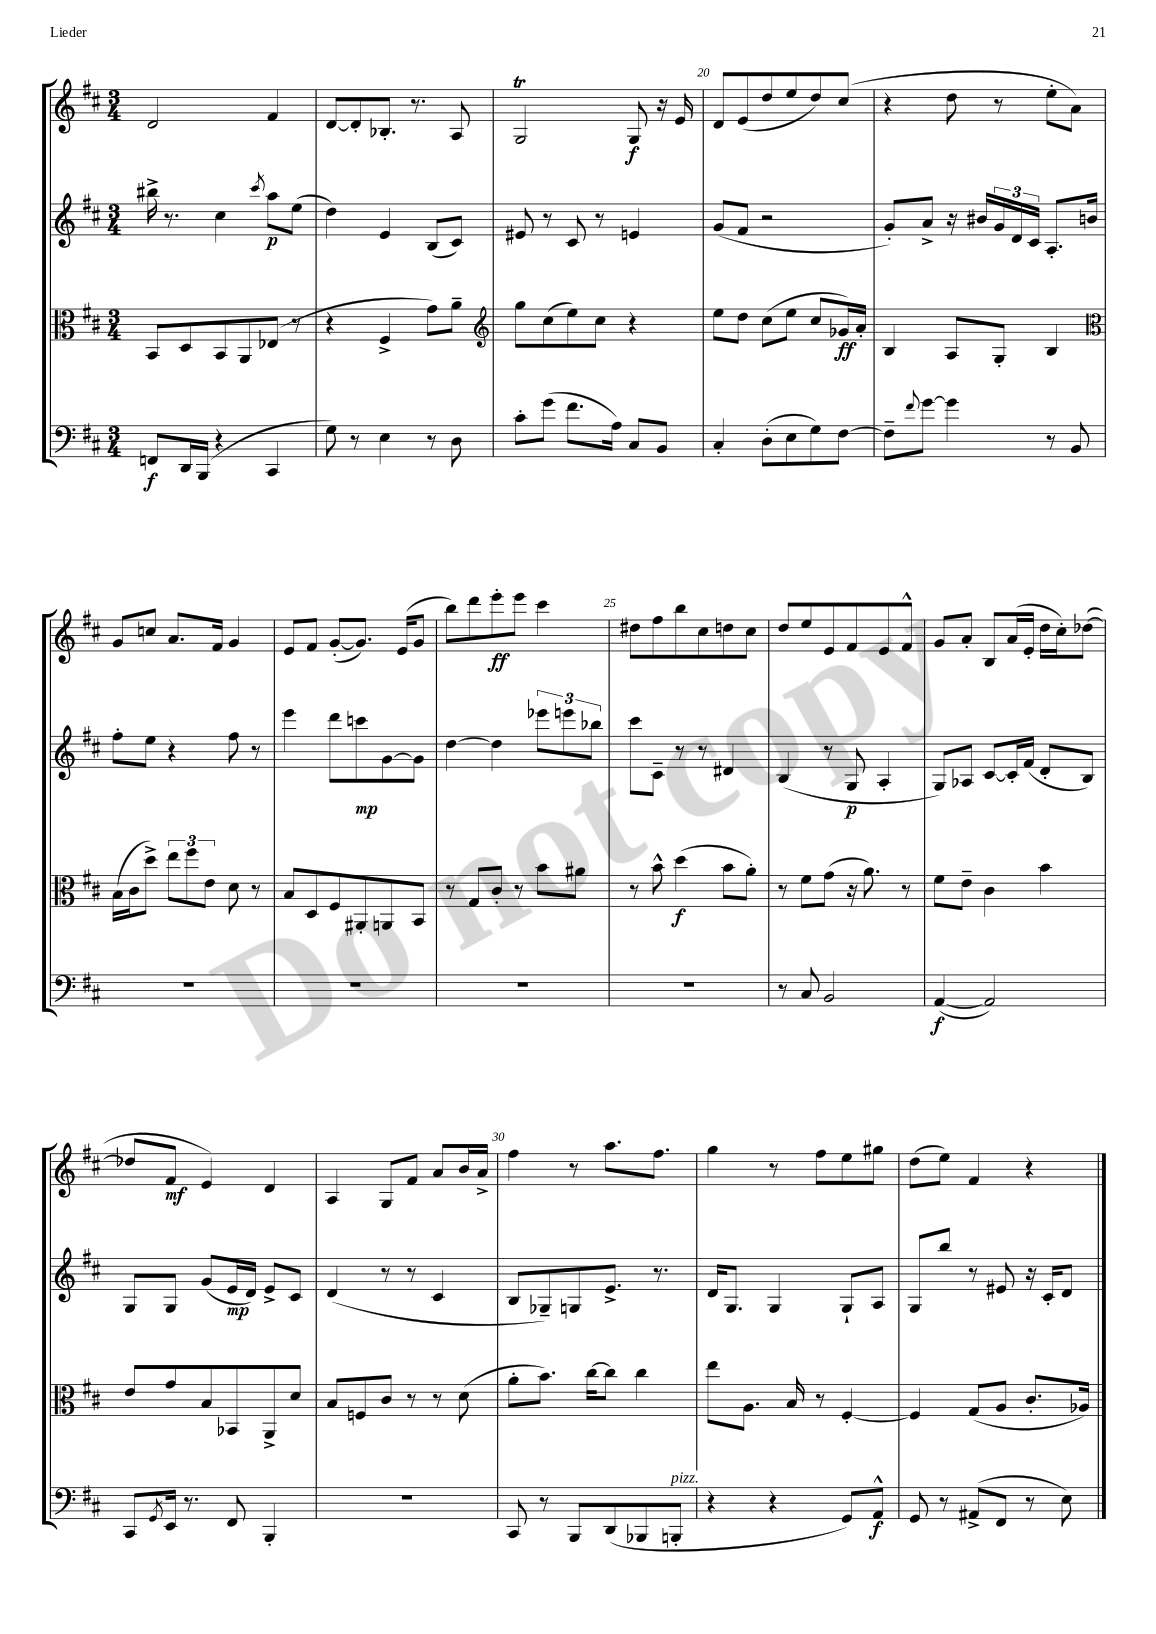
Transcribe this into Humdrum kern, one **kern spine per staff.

**kern	**kern	**kern	**kern
*staff4	*staff3	*staff2	*staff1
*clefF4	*clefC3	*clefG2	*clefG2
*k[f#c#]	*k[f#c#]	*k[f#c#]	*k[f#c#]
*M3/4	*M3/4	*M3/4	*M3/4
8FF	8BB	16bb#^	2d
.	.	8.r	.
16DD	8D	.	.
(16BBB	.	.	.
4r	8BB	4cc#	.
.	8AA	.	.
.	.	8qccc#	.
4CC#	(8E-	8aa	4f#
.	8r	(8ee	.
=	=	=	=
8G)	4r	4dd)	[8d
8r	.	.	8d']
4E	4F#^	4e	8.B-'
.	.	.	8.r
8r	8g)	(8B	.
8D	8a~	8c#)	8A
=	=	=	=
*	*clefG2	*	*
8c#'	8gg	8e#	2G
(8g	(8cc#	8r	.
8.f#	8ee)	8c#	.
.	8cc#	8r	.
16A)	.	.	.
8C#	4r	4e	8G
8BB	.	.	16r
.	.	.	16e
=	=	=	=
4C#'	8ee	(8g	8d
.	8dd	8f#	(8e
(8D'	(8cc#	2r	8dd
8E	8ee	.	8ee
8G)	8cc#	.	8dd)
[8F#	16g-)	.	(8cc#
.	16a'	.	.
=	=	=	=
8F#~]	4B	8g')	4r
8qqf#	.	.	.
[8g	.	8a^	.
4g]	8A	16r	8dd
.	.	16b#	.
.	8G'	24g	8r
.	.	24d	.
.	.	24c#	.
8r	4B	8.A'	8ee'
8BB	.	.	8a)
.	.	16b	.
=	=	=	=
*	*clefC3	*	*
2.r	(16B	8ff#'	8g
.	16c#	.	.
.	8dd^)	8ee	8cc
.	12ee	4r	8.a
.	12ff#	.	.
.	12e	.	.
.	.	.	16f#
.	8d	8ff#	4g
.	8r	8r	.
=	=	=	=
2.r	8B	4eee	8e
.	8D	.	8f#
.	8F#	8ddd	([8g'
.	8AA#'	8ccc	8.g])
.	8AA	[8g	.
.	.	.	(16e
.	8BB	8g]	8g
=	=	=	=
2.r	8r	[4dd	8bb)
.	8G	.	8ddd
.	8c#'	4dd]	8eee'
.	8r	.	8eee
.	8b	12eee-	4ccc#
.	.	12eee	.
.	8a#	.	.
.	.	12bb-	.
=	=	=	=
2.r	8r	8ccc#	8dd#
.	8b^^	8c#~	8ff#
.	(4dd	8r	8bb
.	.	8r	8cc#
.	8b	4d#	8dd
.	8a')	.	8cc#
=	=	=	=
8r	8r	(4B	8dd
8C#	8f#	.	8ee
2BB	(8g	8r	8e
.	16r	8G	8f#
.	8.a)	.	.
.	.	4A'	8e
.	8r	.	8f#^^
=	=	=	=
([4AA	8f#	8G)	8g
.	8e~	8A-	8a'
2AA])	4c#	[8c#	8B
.	.	16c#']	(16a
.	.	(16f#	16e'
.	4b	8d'	16dd
.	.	.	16cc#')
.	.	8B)	([8dd-
=	=	=	=
8CC#	8e	8G	8dd-]
8qGG	.	.	.
16EE	8g	8G	8f#
8.r	.	.	.
.	8B	(8g	4e)
8FF#	8BB-	16e	.
.	.	16d)	.
4BBB'	8AA^	8e^	4d
.	8d	8c#	.
=	=	=	=
2.r	8B	(4d	4A
.	8F	.	.
.	8c#	8r	8G
.	8r	8r	8f#
.	8r	4c#	8a
.	(8d	.	16b
.	.	.	16a^
=	=	=	=
8CC#	8a'	8B	4ff#
8r	8.b)	8G-~)	.
8BBB	.	8G	8r
.	[16cc#	.	.
(8DD	8cc#]	8.e^	8.aa
8BBB-	4cc#	.	.
.	.	8.r	8.ff#
8BBB'	.	.	.
=	=	=	=
4r	8ee	16d	4gg
.	.	8.G	.
.	8.A	.	.
4r	.	4G	8r
.	16B	.	.
.	8r	.	8ff#
8GG)	[4F#'	8G`	8ee
8AA^^	.	8A	8gg#
=	=	=	=
8GG	4F#]	8G	(8dd
8r	.	8bb	8ee)
(8AA#^	(8G	8r	4f#
8FF#	8A	8e#	.
8r	8.c#'	16r	4r
.	.	16c#'	.
8E)	.	8d	.
.	16A-)	.	.
==	==	==	==
*-	*-	*-	*-
